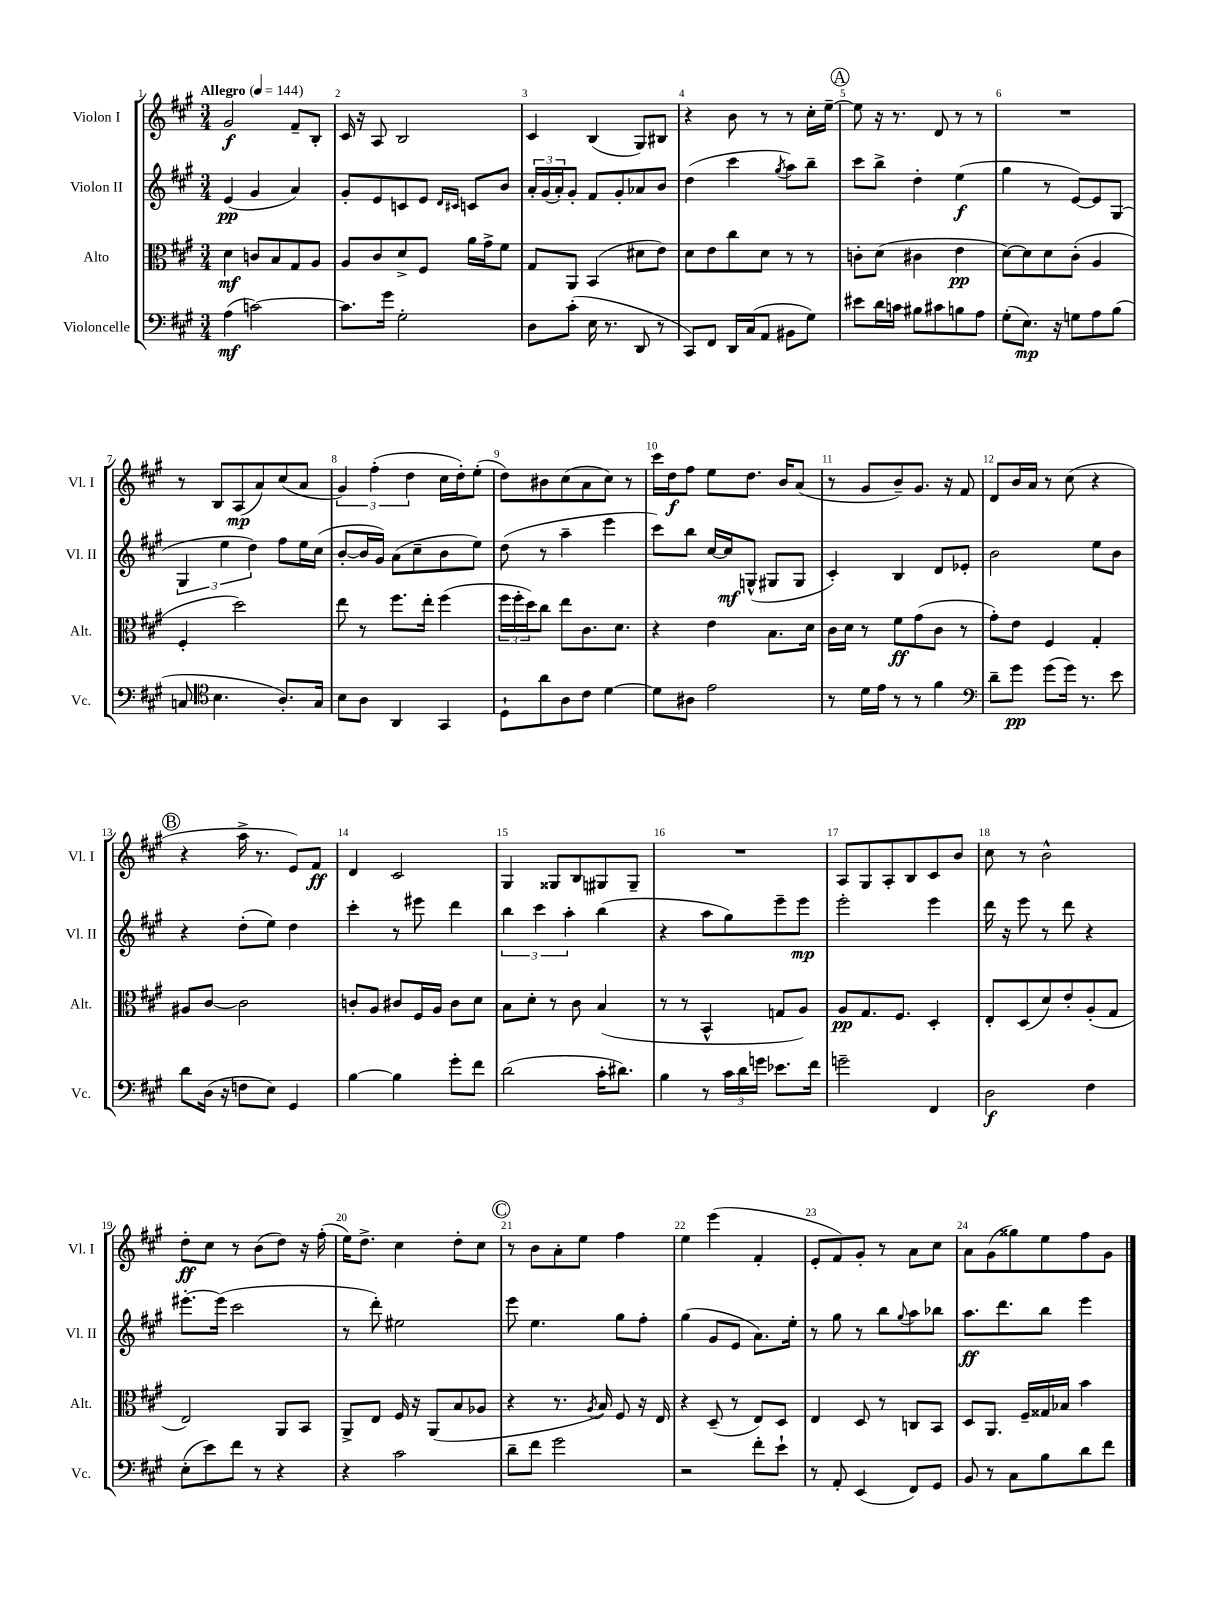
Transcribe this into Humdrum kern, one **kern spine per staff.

**kern	**kern	**kern	**kern
*staff4	*staff3	*staff2	*staff1
*clefF4	*clefC3	*clefG2	*clefG2
*k[f#c#g#]	*k[f#c#g#]	*k[f#c#g#]	*k[f#c#g#]
*M3/4	*M3/4	*M3/4	*M3/4
*MM144	*MM144	*MM144	*MM144
(4A\	4d\	(4e/	2g#/
[2c\)	8c/L	4g#/	.
.	8B/	.	.
.	8G#/	4a/)	8f#~/L
.	8A/J	.	8B'/J
=	=	=	=
8.c\]L	8A/L	8g#'/L	16c#/
.	.	.	16r
.	8c#/	8e/	8A/
16g#\Jk	.	.	.
2G#'\	8d^/	8c/	2B/
.	8F#/J	8e/J	.
.	.	16qqd/LL	.
.	.	16qqc#/JJ	.
.	16a\LL	8c/L	.
.	16g#^\J	.	.
.	8f#\J	8b/J	.
=	=	=	=
8D\L	8G#/L	24a'/LL	4c#/
.	.	(24g#/	.
.	.	24a'/J)	.
(8c#'\J	8AA/J	8g#'/J	.
16E\	(4BB/	8f#/L	(4B/
8.r	.	.	.
.	.	8g#'/	.
8DD/	8d#\L	8a-/	8G#/L)
8r	8e\J)	8b/J	8B#/J
=	=	=	=
8CC#/L)	8d\L	(4dd\	4r
8FF#/J	8e\	.	.
16DD/LL	8cc#\	4ccc#\	8b\
(16C#/J	.	.	.
8AA/J	8d\J	.	8r
.	.	8qgg#/	.
8BB#\L	8r	8aa\L)	8r
8G#\J)	8r	8bb~\J	16cc#'\LL
.	.	.	[16ee~\JJ
=	=	=	=
8e#\L	8c'\L	8ccc#\L	8ee\]
16d\L	(8d\J	8bb^\J	16r
16c\JJ	.	.	8.r
8B#\L	4c#\	4dd'\	.
8c#\	.	.	8d/
8B\	4e\	(4ee\	8r
8A\J	.	.	8r
=	=	=	=
(8G#'\L	[8d\L)	4gg#\	2.r
8.E\J)	8d\]	.	.
.	8d\	8r	.
16r	.	.	.
8G\L	(8c#'\J	[8e/L)	.
8A\	4A/	8e/]	.
(8B\J	.	(8G#/J	.
=	=	=	=
8C/	4F#'/	6G#/	8r
*clefC4	*	*	*
4.B\	.	.	8B/L
.	.	6ee\	.
.	2dd\)	.	(8A/
.	.	6dd\)	.
.	.	.	8a/)
8.A'/L)	.	8ff#\L	(8cc#/
.	.	16ee\L	8a/J
16G#/Jk	.	(16cc#\JJ	.
=	=	=	=
8B\L	8ee\	[8b'/L	6g#/)
8A\J	8r	16b/]L	.
.	.	.	(6ff#'\
.	.	16g#/JJ)	.
4AA/	8.ff#\L	(8a\L	.
.	.	.	6dd\
.	.	8cc#~\	.
.	16ee'\Jk	.	.
4GG#/	(4ff#\	8b\	16cc#\LL
.	.	.	16dd'\J)
.	.	8ee\J)	(8ee'\J
=	=	=	=
8D`\L	24ff#\LL	(8dd\	8dd\L)
.	24ff#'\	.	.
.	24dd\J)	.	.
8a\	8cc#\J	8r	8b#\
8A\	8ee\L	4aa~\	(8cc#\
8c#\J	8.c#\	.	8a\
[4d\	.	4eee\	8cc#\J)
.	8.d\J	.	.
.	.	.	8r
=	=	=	=
8d\]L	4r	8ccc#\L)	16ccc#\LL
.	.	.	16dd\J
8A#\J	.	8bb\J	8ff#\J
2e\	4e\	[16cc#/LL	8ee\L
.	.	16cc#/]J	.
.	.	(8G^^/J	8.dd\J
.	8.B\L	8G#/L	.
.	.	.	16b/LK
.	.	8G#/J	(8a/J
.	16d\Jk	.	.
=	=	=	=
8r	16c#\LL	4c#'/)	8r
.	16d\JJ	.	.
16d\LL	8r	.	8g#/L
16e\JJ	.	.	.
8r	8f#\L	4B/	8b~/)
8r	(8g#\	.	8.g#/J
4f#\	8c#\J	8d/L	.
.	.	.	16r
.	8r	8e-'/J	8f#/
=	=	=	=
*clefF4	*	*	*
8d~\L	8g#'\L)	2b\	8d/L
8g#\J	8e\J	.	16b/L
.	.	.	16a/JJ
(8g#\L	4F#/	.	8r
16g#\Jk)	.	.	(8cc#\
8.r	.	.	.
.	4G#'/	8ee\L	4r
8e\	.	8b\J	.
=	=	=	=
8d\L	8A#/L	4r	4r
(16D\Jk	[8c#/J	.	.
16r	.	.	.
8F\L	2c#\]	(8dd'\L	16aa^\
.	.	.	8.r
8E\J)	.	8ee\J)	.
4GG#/	.	4dd\	8e/L)
.	.	.	8f#/J
=	=	=	=
[4B\	8c'/L	4ccc#'\	4d/
.	8A/J	.	.
4B\]	8c#/L	8r	2c#/
.	16F#/L	8eee#\	.
.	16A/JJ	.	.
8g#'\L	8c#\L	4ddd\	.
8f#\J	8d\J	.	.
=	=	=	=
(2d\	8B\L	6bb\	4G#/
.	8d'\J	.	.
.	.	6ccc#\	.
.	8r	.	8G##/L
.	.	6aa'\	.
.	8c#\	.	8B/
16c#'\LK	(4B/	(4bb\	8G#/
8.d#\J)	.	.	.
.	.	.	8G#~/J
=	=	=	=
4B\	8r	4r	2.r
.	8r	.	.
8r	4BB^^/	8aa\L	.
24c#\LL	.	8gg#\)	.
24d\	.	.	.
24g\JJ	.	.	.
8.e-\L	8G/L	8eee~\	.
.	8A/J)	8eee\J	.
16f#\Jk	.	.	.
=	=	=	=
2g~\	8A/L	2eee'\	8A/L
.	8.G#/	.	8G#/
.	.	.	8A'/
.	8.F#/J	.	.
.	.	.	8B/
4FF#/	4D'/	4eee\	8c#/
.	.	.	8b/J
=	=	=	=
2D\	8E'/L	16ddd\	8cc#\
.	.	16r	.
.	(8D/	8eee\	8r
.	8d/)	8r	2b^^\
.	8e'/	8ddd\	.
4F#\	(8A'/	4r	.
.	8G#/J	.	.
=	=	=	=
(8E'\L	2E/)	[8.eee#'\L	8dd'\L
8e\)	.	.	8cc#\J
.	.	(16eee#\]Jk	.
8f#\J	.	2ccc#\	8r
8r	.	.	(8b\L
4r	8AA/L	.	8dd\J)
.	8BB/J	.	16r
.	.	.	(16ff#'\
=	=	=	=
4r	8AA^/L	8r	16ee\LK)
.	.	.	8.dd^\J
.	8E/J	8ddd'\)	.
2c#\	16F#/	2ee#\	4cc#\
.	16r	.	.
.	(8AA/L	.	.
.	8B/	.	8dd'\L
.	8A-/J	.	8cc#\J
=	=	=	=
8d~\L	4r	8eee\	8r
8f#\J	.	4.ee\	8b\L
2g#\	8.r	.	8a'\
.	.	.	8ee\J
.	8qA/	.	.
.	16B/)	.	.
.	8F#/	8gg#\L	4ff#\
.	16r	8ff#'\J	.
.	16E/	.	.
=	=	=	=
2r	4r	(4gg#\	4ee\
.	(8D~/	8g#/L	(4eee\
.	8r	8e/J	.
8f#'\L	8E/L)	8.a\L)	4f#'/
8e`\J	8D/J	.	.
.	.	16ee'\Jk	.
=	=	=	=
8r	4E/	8r	8e'/L
8AA'/	.	8gg#\	8f#/)
(4EE/	8D/	8r	8g#'/J
.	8r	8bb\L	8r
.	.	8qqgg#/	.
8FF#/L)	8C/L	8aa\	8a\L
8GG#/J	8BB/J	8bb-\J	8cc#\J
=	=	=	=
8BB/	8D/L	8.aa\L	8a\L
8r	8.AA/J	.	(8g#\
.	.	8.ddd\	.
8C#\L	.	.	8gg##\)
.	16F#~/LL	.	.
8B\	16G##/	8bb\J	8ee\
.	16B-/JJ	.	.
8d\	4b\	4eee\	8ff#\
8f#\J	.	.	8g#\J
==	==	==	==
*-	*-	*-	*-
